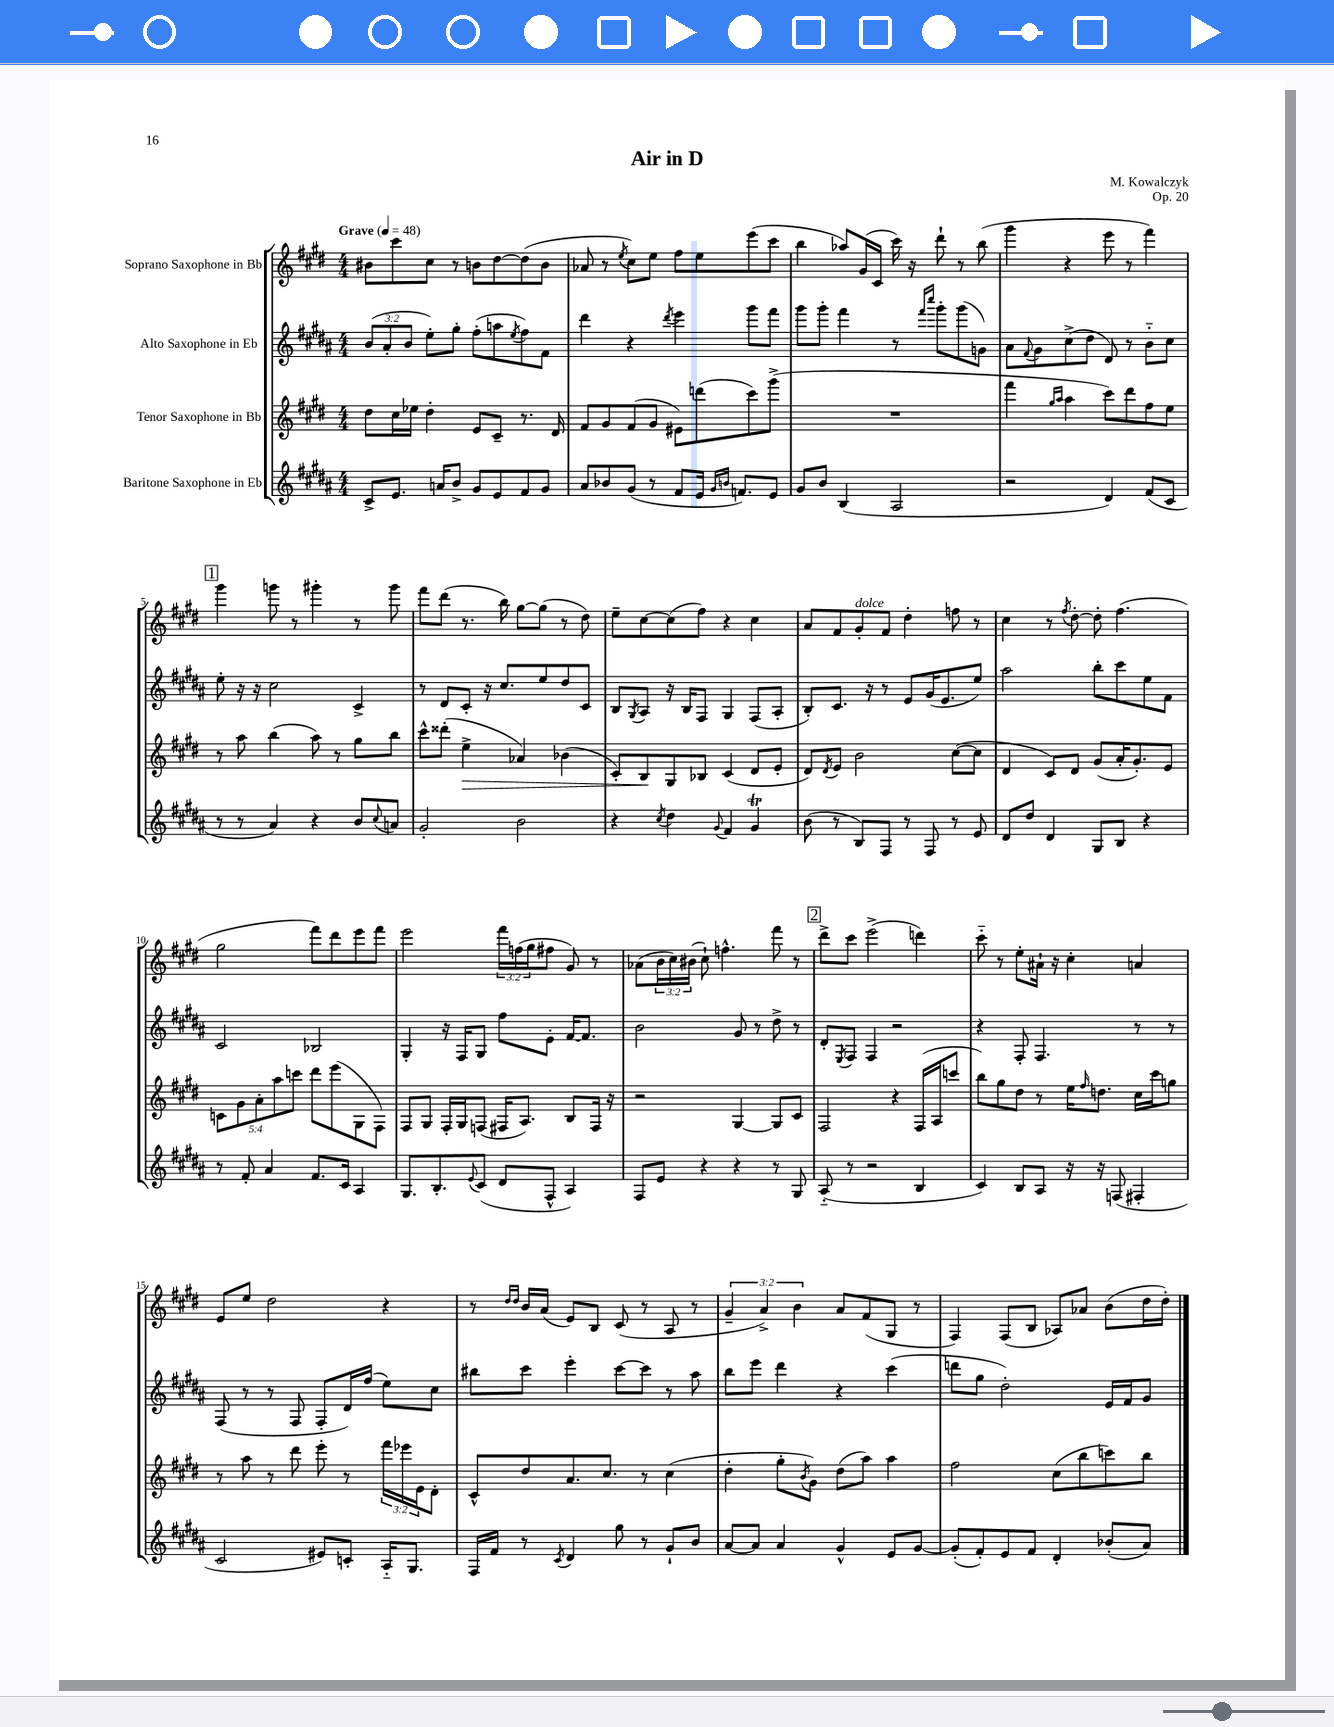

**kern	**kern	**dynam	**kern	**kern
*part4	*part3	*part3	*part2	*part1
*staff4	*staff3	*staff3	*staff2	*staff1
*I"Baritone Saxophone in Eb	*I"Tenor Saxophone in Bb	*	*I"Alto Saxophone in Eb	*I"Soprano Saxophone in Bb
*clefG2	*clefG2	*	*clefG2	*clefG2
*k[f#c#g#d#a#]	*k[f#c#g#d#]	*	*k[f#c#g#d#a#]	*k[f#c#g#d#]
*M4/4	*M4/4	*	*M4/4	*M4/4
*MM48	*MM48	*	*MM48	*MM48
=1	=1	=1	=1	=1
!	!	!	!	!LO:TX:a:B:t=Grave
8c#^/L	8dd#\L	.	(12b/L	8b#X\L
.	.	.	12a#'/	.
8.e/J	16cc#\L	.	.	8ccc#\
.	.	.	12b/J	.
.	16ee-X\JJ	.	.	.
.	4dd#'\	.	8ee'\L)	8cc#\J
16an/KL	.	.	.	.
8b^/J	.	.	8gg#'\J	8r
8g#/L	8e/L	.	(8ff#'\L	8bn\L
8e/	8c#~/J	.	8aan\	[8dd#\
.	.	.	8qee/	.
8f#/	8.r	.	8ff#\)	(8dd#\]
8g#/J	.	.	8f#\J	8b\J
.	16d#/	.	.	.
=2	=2	=2	=2	=2
8a#/L	8f#/L	.	4ddd#\	8a-X/
8b-X/	8g#/	.	.	8r
.	.	.	.	8qee/
(8g#/J	(8f#/	.	4r	8cc#\L)
8r	8g#/J	.	.	8ee\J
.	.	.	8qddd#/	.
8f#/L	8e#X\L)	.	4eee\	8ff#\L
16e/Jk	(8dddn\	.	.	8ee\
16qqg#/LL	.	.	.	.
16qqbn/JJ	.	.	.	.
8.fn/L)	.	.	.	.
.	8ccc#\)	.	8ggg#\L	(8eee\
8e/J	(8ggg#^\J	.	8fff#\J	8ccc#\J
=3	=3	=3	=3	=3
8g#/L	1r	.	8ggg#\L	4bb\
8b/J	.	.	8ggg#'\J	.
(4B/	.	.	4fff#\	8aa-X/L)
.	.	.	.	(16g#/L
.	.	.	.	16c#/JJ
2A#/	.	.	8r	16ccc#\)
.	.	.	.	16r
.	.	.	16qqfff#/LL	.
.	.	.	16qqcccc#/JJ	.
.	.	.	8ggg#'\L	8ddd#`\
.	.	.	(8ggg#\	8r
.	.	.	8gn\J)	(8bb\
=4	=4	=4	=4	=4
2r	4fff#\	.	8a#\L	4ggg#\
.	.	.	8qqf#/	.
.	.	.	8g#\	.
.	16qqgg#/LL	.	.	.
.	16qqaa/JJ	.	.	.
.	4aa\	.	(8cc#^\	4r
.	.	.	8dd#\J	.
4d#/)	8ccc#\L)	.	8d#/)	8eee\
.	8ddd#\	.	8r	8r
(8f#/L	8ff#\	.	8b\L	4fff#\)
8c#/J	8ee\J	.	8cc#\J	.
!!LO:LB:g=z
!!LO:REH:place=s1:t=1
=5	=5	=5	=5	=5
8r	8r	.	8ee'\	4ggg#\
8r	8aa\	.	16r	.
.	.	.	16r	.
4a#/)	(4bb\	.	2cc#\	8gggn\
.	.	.	.	8r
4r	8aa\)	.	.	4ggg#X'\
.	8r	.	.	.
8b/L	8gg#\L	.	4c#^/	8r
8qqcc#/	.	.	.	.
8an/J	8bb\J	.	.	8ggg#\
=6	=6	=6	=6	=6
2g#'/	8ccc#^^\L	.	8r	8fff#\L
.	(8ddd##X'\J	.	8d#/L	(8ddd#\J
!	!	!LO:HP:b	!	!
.	4ee^\	>	8c#'/J	8.r
.	.	.	16r	.
.	.	.	8.cc#/L	16bb\)
2b\	4a-X/)	.	.	[8gg#\L
.	.	.	8ee/	(8gg#\J]
.	(4b-X\	.	8dd#/	8r
.	.	.	8c#/J	8dd#\)
=7	=7	=7	=7	=7
4r	8c#'/L)	.	8B/L	8ee~\L
.	.	.	8qG#/	.
.	8B/	.	8A#/J	[8cc#\
8qcc#/	.	.	.	.
4dd#\	8G#/	]	16r	(8cc#\]
.	.	.	16B/KL	.
.	8B-X/J	.	8F#/J	8ff#\J)
8qqg#/	.	.	.	.
4f#/	(4c#/	.	4G#/	4r
4g#T/	8d#/L	.	(8F#/L	4cc#\
.	8e'/J	.	8A#'/J	.
=8	=8	=8	=8	=8
(8b\	8d#/L)	.	8B'/L)	8a/L
.	8qd#/	.	.	.
8r	8e/J	.	8.c#/J	8f#/
!	!	!	!	!LO:TX:a:i:t=dolce
8B/L)	2b\	.	.	8g#'/
.	.	.	16r	.
8F#/J	.	.	8r	8f#/J
8r	.	.	8e/L	4dd#'\
8F#/	.	.	(16g#/K	.
.	.	.	8.e/	.
8r	([8cc#\L	.	.	8ffn\
8e/	8cc#\J]	.	8ee/J)	8r
=9	=9	=9	=9	=9
8d#/L	4d#/	.	2aa#\	4cc#\
8dd#/J	.	.	.	.
4d#/	8c#/L)	.	.	8r
.	.	.	.	8qff#/
.	8d#/J	.	.	[8dd#'\
8G#/L	(8g#/L	.	8bb'\L	8dd#'\]
8B/J	16a'/K	.	8ccc#\	(4.ff#\
.	8.g#'/)	.	.	.
4r	.	.	8ee\	.
.	8e/J	.	8f#\J	.
!!LO:LB:g=z
=10	=10	=10	=10	=10
8r	10cn\L	.	2c#/	2gg#\
.	10g#\	.	.	.
8f#'/	.	.	.	.
.	10a'\	.	.	.
4a#/	.	.	.	.
.	10aa\	.	.	.
.	10cccn\J	.	.	.
8.f#/L	8ddd#\L	.	2B-X/	8fff#\L)
.	(8eee\	.	.	8ddd#\
16c#/Jk	.	.	.	.
4A#/	8G#\	.	.	8eee\
.	8F#\J)	.	.	8fff#\J
=11	=11	=11	=11	=11
8.G#/L	8F#/L	.	4G#'/	2eee\
.	8G#/J	.	.	.
8.B'/	.	.	.	.
.	16F#'/LL	.	16r	.
.	16G#/J	.	16F#/KL	.
8qqe/	.	.	.	.
(8c#/J	(8Fn/J	.	8G#/J	.
8d#/L	16F#X/KL	.	8ff#\L	24fff#\LL
.	.	.	.	(24ffn\
.	8.A/J)	.	.	.
.	.	.	.	24gg#\J
8F#^^/J	.	.	8e'\J	8ff#X\J
4A#/)	8B/L	.	[16f#/KL	8g#/)
.	.	.	8.f#/J]	.
.	16F#/Jk	.	.	8r
.	16r	.	.	.
=12	=12	=12	=12	=12
8F#/L	2r	.	2b\	(8a-X\L
8e/J	.	.	.	24b\L
.	.	.	.	24cc#\)
.	.	.	.	(24b#X\JJ
4r	.	.	.	8cc#`\)
.	.	.	.	4.ffn^^\
4r	[4G#/	.	8g#/	.
.	.	.	8r	.
8r	8G#/L]	.	8dd#^\	8fff#\
8G#/	8c#/J	.	8r	8r
!!LO:REH:place=s1:t=2
=13	=13	=13	=13	=13
(8A#/	2F#/	.	8d#'/L	8ddd#^\L
.	.	.	8qE/	.
8r	.	.	8F#/J	8ccc#\J
2r	.	.	4F#/	(2eee^\
.	4r	.	2r	.
4B/	(16F#/LL	.	.	4dddn\)
.	16A/J	.	.	.
.	8cccn/J	.	.	.
=14	=14	=14	=14	=14
4c#/)	8bb\L)	.	4r	8ccc#\
.	8gg#\	.	.	8r
8B/L	8dd#\J	.	8F#'/	8ee'\L
8A#/J	8r	.	4.F#/	16a#X`\Jk
.	.	.	.	16r
16r	16ee\KL	.	.	4cc#'\
.	16qqff#/	.	.	.
16r	8.ddn\J	.	.	.
(8Fn/	.	.	.	.
4F#X'/	16cc#\LL	.	8r	4an/
.	16ccc#\J	.	.	.
.	8ggn\J	.	8r	.
!!LO:LB:g=z
=15	=15	=15	=15	=15
2c#/	8r	.	(8F#/	8e/L
.	8aa\	.	8r	8ee/J
.	8r	.	8r	2dd#\
.	8ddd#\	.	8F#/	.
8e#X/L)	8eee'\	.	8F#'/L	.
8cn'/J	8r	.	16d#/L)	.
.	.	.	(16ff#/JJ	.
16A#/KL	24fff#\LL	.	8ee\L)	4r
.	24eee-X\	.	.	.
8.G#/J	.	.	.	.
.	24e\J	.	.	.
.	8d#'\J	.	8cc#\J	.
=16	=16	=16	=16	=16
16F#/LL	8c#^^/L	.	8bb#X\L	8r
16f#/JJ	.	.	.	.
.	.	.	.	16qqdd#/LL
.	.	.	.	16qqdd#/JJ
8r	8dd#/	.	8ccc#\J	16b/LL
.	.	.	.	(16a/JJ
8qc#/	.	.	.	.
4d#/	8.a/	.	4eee'\	8e/L)
.	.	.	.	8B/J
.	8.cc#/J	.	.	.
8gg#\	.	.	[8ccc#\L	(8c#/
8r	8r	.	8ccc#\J]	8r
8g#`/L	(4cc#\	.	8r	8A/
8b/J	.	.	8aa#\	8r
=17	=17	=17	=17	=17
[8a#/L	4dd#'\	.	8bb\L	6g#~/
8a#/J]	.	.	8eee\J	.
.	.	.	.	6a^/)
4a#/	8gg#'\L	.	4ddd#\	.
.	.	.	.	6b\
.	8qb/	.	.	.
.	8g#\J)	.	.	.
4g#^^/	(8dd#\L	.	4r	8a/L
.	8aa\J)	.	.	(8f#/
8e/L	4aa\	.	(4ccc#\	8G#/J
[8g#/J	.	.	.	8r
=18	=18	=18	=18	=18
(8g#'/L]	2ff#\	.	8dddn\L	4F#/)
8f#'/)	.	.	8gg#\J	.
8e/	.	.	2dd#'\)	(8F#/L
8f#/J	.	.	.	8B/J
4d#'/	(8cc#\L	.	.	8A-X/L)
.	8bb\	.	.	8a-X/J
(8b-X'/L	8cccn\)	.	16e/LL	(8b\L
.	.	.	16f#/J	.
8a#/J)	8bb\J	.	8g#/J	16dd#\L
.	.	.	.	16dd#'\JJ)
==	==	==	==	==
*-	*-	*-	*-	*-
